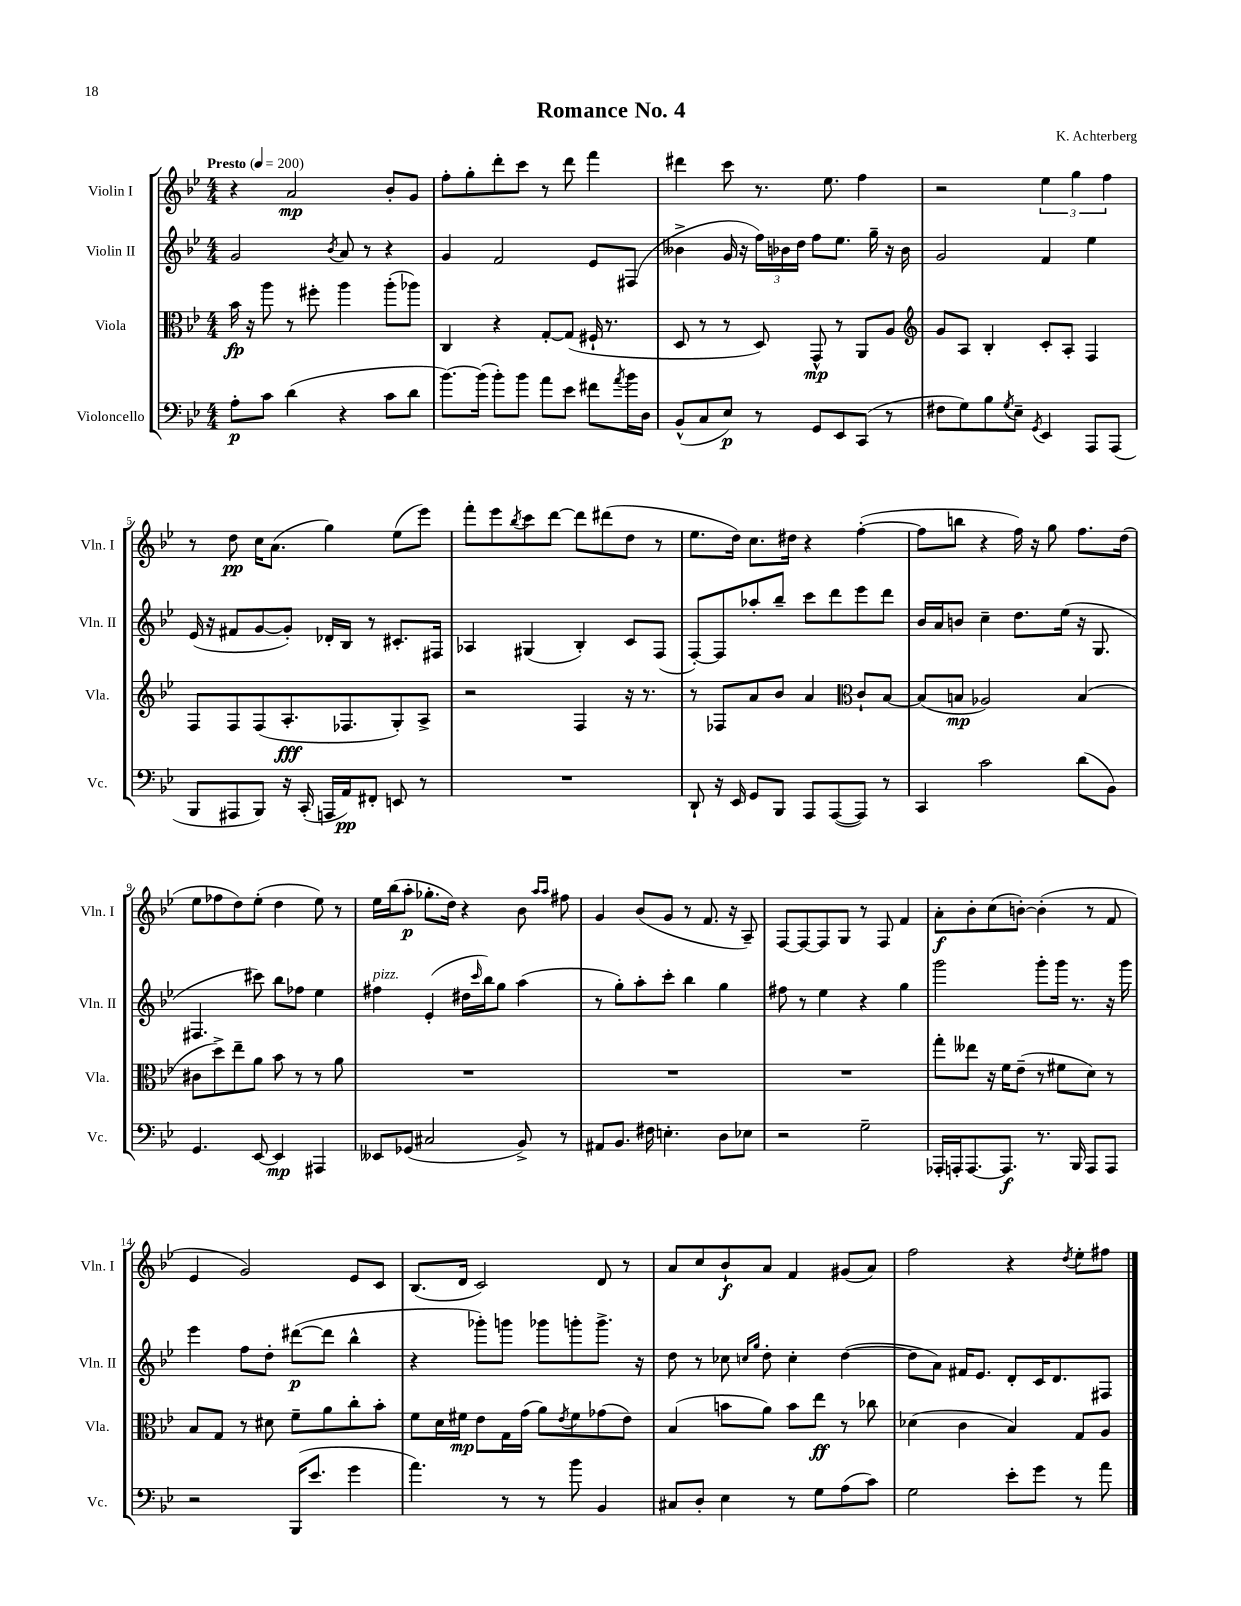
\header { title = "Romance No. 4" composer = "K. Achterberg" }
<<
\new StaffGroup <<
\new Staff = "s0" \with { instrumentName = "Violin I" shortInstrumentName = "Vln. I" } {
    \clef treble \key bes \major \numericTimeSignature \time 4/4 \tempo "Presto" 4 = 200
    r4 a'2\mp bes'8-. g'8 |
    f''8-. g''8-. d'''8-. c'''8 r8 d'''8 f'''4 |
    dis'''4 c'''8 r8. ees''8. f''4 |
    r2 \tuplet 3/2 { ees''4 g''4 f''4 } |
    r8 d''8\pp c''16 a'8.( g''4) ees''8( ees'''8) |
    f'''8-. ees'''8 \acciaccatura { bes''8 } c'''8 d'''8~ d'''8 dis'''8( d''8 r8 |
    ees''8. d''16) c''8. dis''16 r4 f''4~-.( |
    f''8 b''8 r4 f''16) r16 g''8 f''8. d''16( |
    ees''8 fes''8 d''8) ees''8-.( d''4 ees''8) r8 |
    ees''16 bes''16( a''8-.\p ges''8.-. d''16) r4 bes'8 \grace { a''16 a''16 } fis''8 |
    g'4 bes'8( g'8 r8 f'8. r16 a8--) |
    f8~ f8~ f8 g8 r8 f8 f'4 |
    a'8-.\f bes'8-. c''8( b'8~-.) b'4-.( r8 f'8 |
    ees'4 g'2) ees'8 c'8 |
    bes8.( d'16 c'2) d'8 r8 |
    a'8 c''8 bes'8-!\f a'8 f'4 gis'8( a'8) |
    f''2 r4 \acciaccatura { d''8 } ees''8-. fis''8 \bar "|." |
}
\new Staff = "s1" \with { instrumentName = "Violin II" shortInstrumentName = "Vln. II" } {
    \clef treble \key bes \major \numericTimeSignature \time 4/4
    g'2 \acciaccatura { bes'8 } a'8 r8 r4 |
    g'4 f'2 ees'8 fis8( |
    beses'4-> g'16 r16 \tuplet 3/2 { f''16) bes'16 d''16 } f''8 ees''8. g''16-- r16 bes'16 |
    g'2 f'4 ees''4 |
    ees'16( r16 fis'8 g'8~ g'8-.) des'16-. bes16 r8 cis'8.-. fis16 |
    aes4 gis4( bes4-.) c'8 f8( |
    f8~-.) f8 aes''8-. bes''8-- c'''8 d'''8 ees'''8 d'''8 |
    bes'16 a'16 b'8 c''4-- d''8. ees''16( r16 g8. |
    fis4. cis'''8) bes''8 fes''8 ees''4 |
    fis''4^\markup { \italic "pizz." } ees'4-.( dis''16 \grace { c'''16 } bes''16) g''8 a''4( |
    r8 g''8-.) a''8-. c'''8-. bes''4 g''4 |
    fis''8 r8 ees''4 r4 g''4 |
    g'''2 g'''8-. g'''16 r8. r16 g'''16 |
    ees'''4 f''8 d''8-. dis'''8~\p( dis'''8 bes''4-^ |
    r4 ges'''8-.) g'''8 ges'''8 g'''8-. g'''8.-> r16 |
    d''8 r8 ces''8 \grace { c''16 g''16 } d''8-. c''4-. d''4~( |
    d''8 a'8) fis'16 ees'8. d'8-. c'16 d'8. fis8 \bar "|." |
}
\new Staff = "s2" \with { instrumentName = "Viola" shortInstrumentName = "Vla." } {
    \clef alto \key bes \major \numericTimeSignature \time 4/4
    bes'16\fp r16 a''8 r8 fis''8-. a''4 a''8-.( aes''8) |
    c4 r4 g8~-. g8( fis16-! r8. |
    d8 r8 r8 d8) g,8-^\mp r8 a,8 a8 |
    \clef treble g'8 a8 bes4-. c'8-. a8-. f4 |
    f8 f8 f8( a8.-.\fff fes8. g8-.) a8-> |
    r2 f4 r16 r8. |
    r8 fes8 a'8 bes'8 a'4 \clef alto c'8-! bes8~ |
    bes8( b8\mp aes2) b4( |
    cis'8 d''8->) ees''8-- a'8 bes'8 r8 r8 a'8 |
    R1 |
    R1 |
    R1 |
    g''8-. eeses''8 r16 f'16 ees'8--( r8 fis'8 d'8) r8 |
    bes8 g8 r8 dis'8 f'8-- a'8 c''8-. bes'8-. |
    f'8 d'16 fis'16\mp ees'8 g16 g'16( a'8) \acciaccatura { ees'8 } fis'8 ges'8( ees'8) |
    bes4( b'8 a'8) b'8 ees''8\ff r8 ces''8 |
    des'4( c'4 bes4) g8 a8 \bar "|." |
}
\new Staff = "s3" \with { instrumentName = "Violoncello" shortInstrumentName = "Vc." } {
    \clef bass \key bes \major \numericTimeSignature \time 4/4
    a8-.\p c'8 d'4( r4 c'8 d'8 |
    bes'8.~) bes'16( bes'8-.) bes'8 a'8 ees'8 fis'8 \acciaccatura { a'8 } bes'16 d16 |
    bes,8-^( c8 ees8\p) r8 g,8 ees,8 c,8( r8 |
    fis8 g8) bes8 \acciaccatura { g8 } ees8-- \acciaccatura { g,8 } ees,4 a,,8 a,,8( |
    bes,,8 ais,,8 bes,,8) r16 c,16-.( a,,16 a,16\pp) fis,8-. e,8 r8 |
    R1 |
    d,8-! r16 ees,16 g,8 bes,,8 a,,8 a,,8~( a,,8) r8 |
    c,4 c'2 d'8( bes,8) |
    g,4. ees,8~ ees,4\mp ais,,4 |
    eeses,8 ges,8( cis2 bes,8->) r8 |
    ais,8 bes,8. fis16 e4.-. d8 ees8 |
    r2 g2-- |
    aes,,16-. a,,16-. a,,8.~ a,,8.\f r8. bes,,16 a,,8 a,,8 |
    r2 bes,,16( ees'8. g'4 |
    a'4.) r8 r8 bes'8 bes,4 |
    cis8 d8-. ees4 r8 g8 a8( c'8) |
    g2 ees'8-. g'8 r8 a'8 \bar "|." |
}
>>
>>
